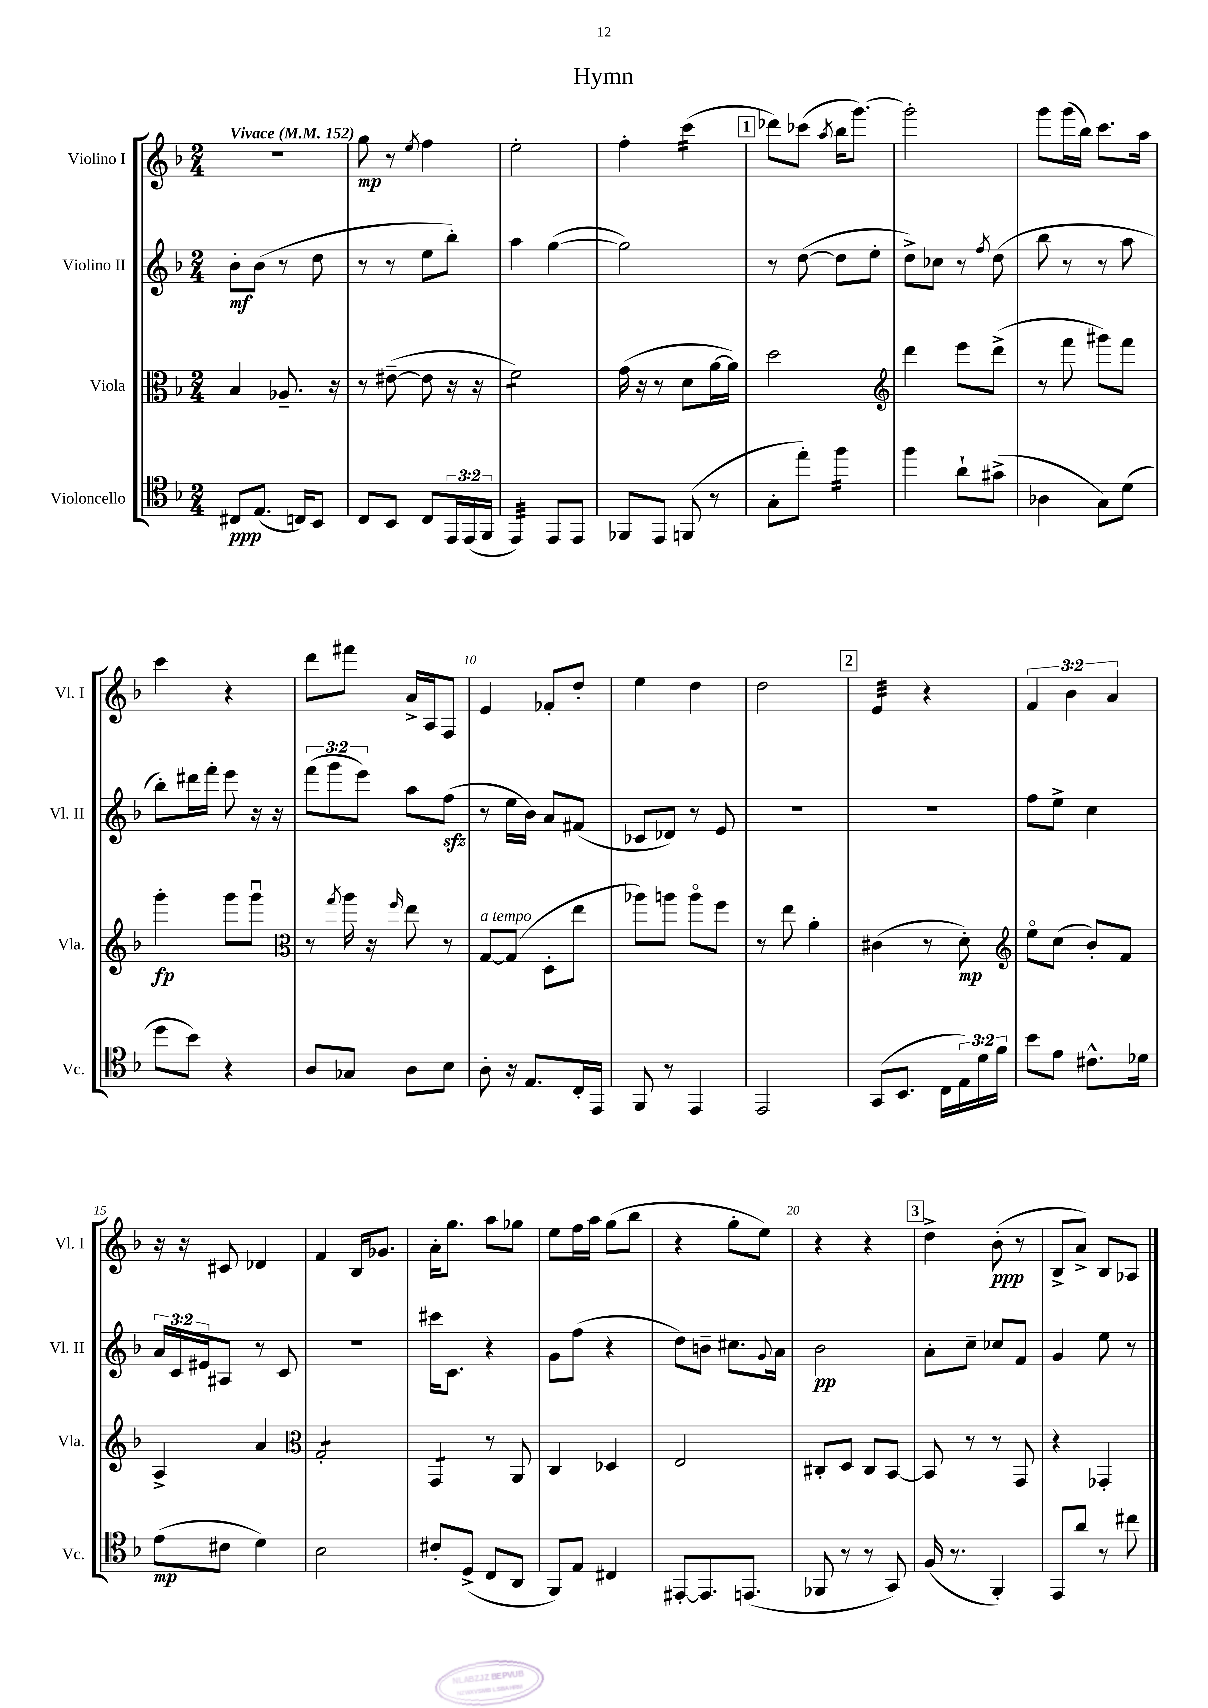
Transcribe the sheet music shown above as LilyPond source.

\header { title = "Hymn" }
<<
\new StaffGroup <<
\new Staff = "s0" \with { instrumentName = "Violino I" shortInstrumentName = "Vl. I" } {
    \clef treble \key f \major \numericTimeSignature \time 2/4 \override Staff.TupletNumber.text = #tuplet-number::calc-fraction-text \tempo "Vivace" 4 = 152
    r2 |
    g''8\mp r8 \acciaccatura { e''8 } f''4 |
    e''2-. |
    f''4-. c'''4:16( |
    \mark \markup { \box "1" } des'''8) ces'''8( \acciaccatura { a''8 } bes''16 g'''8.~) |
    g'''2-. |
    g'''8 g'''16( bes''16) c'''8. a''16 |
    c'''4 r4 |
    d'''8 fis'''8 a'16-> a16 f8 |
    e'4 fes'8-. d''8-. |
    e''4 d''4 |
    d''2 |
    \mark \markup { \box "2" } e'4:32 r4 |
    \tuplet 3/2 { f'4 bes'4 a'4 } |
    r16 r16 cis'8 des'4 |
    f'4 bes16 ges'8. |
    a'16-. g''8. a''8 ges''8 |
    e''8 f''16 a''16 g''8( bes''8 |
    r4 g''8-. e''8) |
    r4 r4 |
    \mark \markup { \box "3" } d''4-> bes'8-.\ppp( r8 |
    bes8-> a'8->) bes8 aes8 \bar "|." |
}
\new Staff = "s1" \with { instrumentName = "Violino II" shortInstrumentName = "Vl. II" } {
    \clef treble \key f \major \numericTimeSignature \time 2/4 \override Staff.TupletNumber.text = #tuplet-number::calc-fraction-text
    bes'8-.\mf bes'8( r8 d''8 |
    r8 r8 e''8 bes''8-.) |
    a''4 g''4~( |
    g''2) |
    \mark \markup { \box "1" } r8 d''8~( d''8 e''8-. |
    d''8->) ces''8 r8 \acciaccatura { f''8 } d''8( |
    bes''8 r8 r8 a''8 |
    bes''8-.) dis'''16 f'''16-. e'''8 r16 r16 |
    \tuplet 3/2 { f'''8( g'''8 e'''8) } a''8 f''8\sfz( |
    r8 e''16 bes'16) a'8 fis'8( |
    ces'8 des'8) r8 e'8 |
    R2 |
    \mark \markup { \box "2" } R2 |
    f''8 e''8-> c''4 |
    \tuplet 3/2 { a'16 c'16 eis'16 } ais8 r8 c'8 |
    R2 |
    cis'''16 c'8. r4 |
    g'8 f''8( r4 |
    d''8) b'8-- cis''8. \appoggiatura { g'8 } a'16 |
    bes'2\pp |
    \mark \markup { \box "3" } a'8-. c''8-- ces''8 f'8 |
    g'4 e''8 r8 \bar "|." |
}
\new Staff = "s2" \with { instrumentName = "Viola" shortInstrumentName = "Vla." } {
    \clef alto \key f \major \numericTimeSignature \time 2/4
    bes4 aes8.-- r16 |
    r8 eis'8~--( eis'8 r16 r16 |
    f'2:8) |
    g'16( r16 r8 d'8 a'16~ a'16) |
    \mark \markup { \box "1" } d''2 |
    \clef treble d'''4 e'''8 d'''8->( |
    r8 f'''8 gis'''8) f'''8 |
    g'''4-.\fp g'''8 g'''8\downbow |
    \clef alto r8 \acciaccatura { g''8 } a''16 r16 \grace { f''16 } e''8 r8 |
    g8~^\markup { \italic "a tempo" } g8( d8-. e''8 |
    aes''8) a''8 a''8\flageolet f''8 |
    r8 e''8 a'4-. |
    \mark \markup { \box "2" } cis'4( r8 d'8-.\mp) |
    \clef treble e''8\flageolet c''8( bes'8-.) f'8 |
    a4-> a'4 |
    \clef alto g2:8-. |
    g,4:8 r8 a,8 |
    c4 des4 |
    e2 |
    cis8-. d8 cis8 bes,8~ |
    \mark \markup { \box "3" } bes,8 r8 r8 g,8 |
    r4 ges,4-. \bar "|." |
}
\new Staff = "s3" \with { instrumentName = "Violoncello" shortInstrumentName = "Vc." } {
    \clef tenor \key f \major \numericTimeSignature \time 2/4 \override Staff.TupletNumber.text = #tuplet-number::calc-fraction-text
    cis8\ppp e8.( c16) bes,8 |
    c8 bes,8 c8 \tuplet 3/2 { e,16 e,16( f,16 } |
    e,4:32) e,8 e,8 |
    fes,8 e,8 f,8( r8 |
    \mark \markup { \box "1" } g8-. e''8-.) f''4:16 |
    f''4 a'8-! gis'8->( |
    aes4 g8) d'8( |
    d''8 bes'8) r4 |
    a8 ges8 a8 bes8 |
    a8-. r16 e8. c16-. e,16 |
    f,8 r8 e,4 |
    e,2 |
    \mark \markup { \box "2" } g,8( bes,8. c16 \tuplet 3/2 { e16) d'16 f'16 } |
    bes'8 e'8 cis'8.-^ des'16 |
    e'8\mp( cis'8 d'4) |
    bes2 |
    cis'8-. d8->( c8 a,8 |
    f,8) e8 cis4 |
    eis,8~-. eis,8. e,8.( |
    fes,8 r8 r8 g,8) |
    \mark \markup { \box "3" } f16( r8. f,4-.) |
    e,8 a'8 r8 cis''8 \bar "|." |
}
>>
>>
\layout { \context { \Score \override BarNumber.break-visibility = ##(#f #t #t) barNumberVisibility = #(every-nth-bar-number-visible 5) } }
